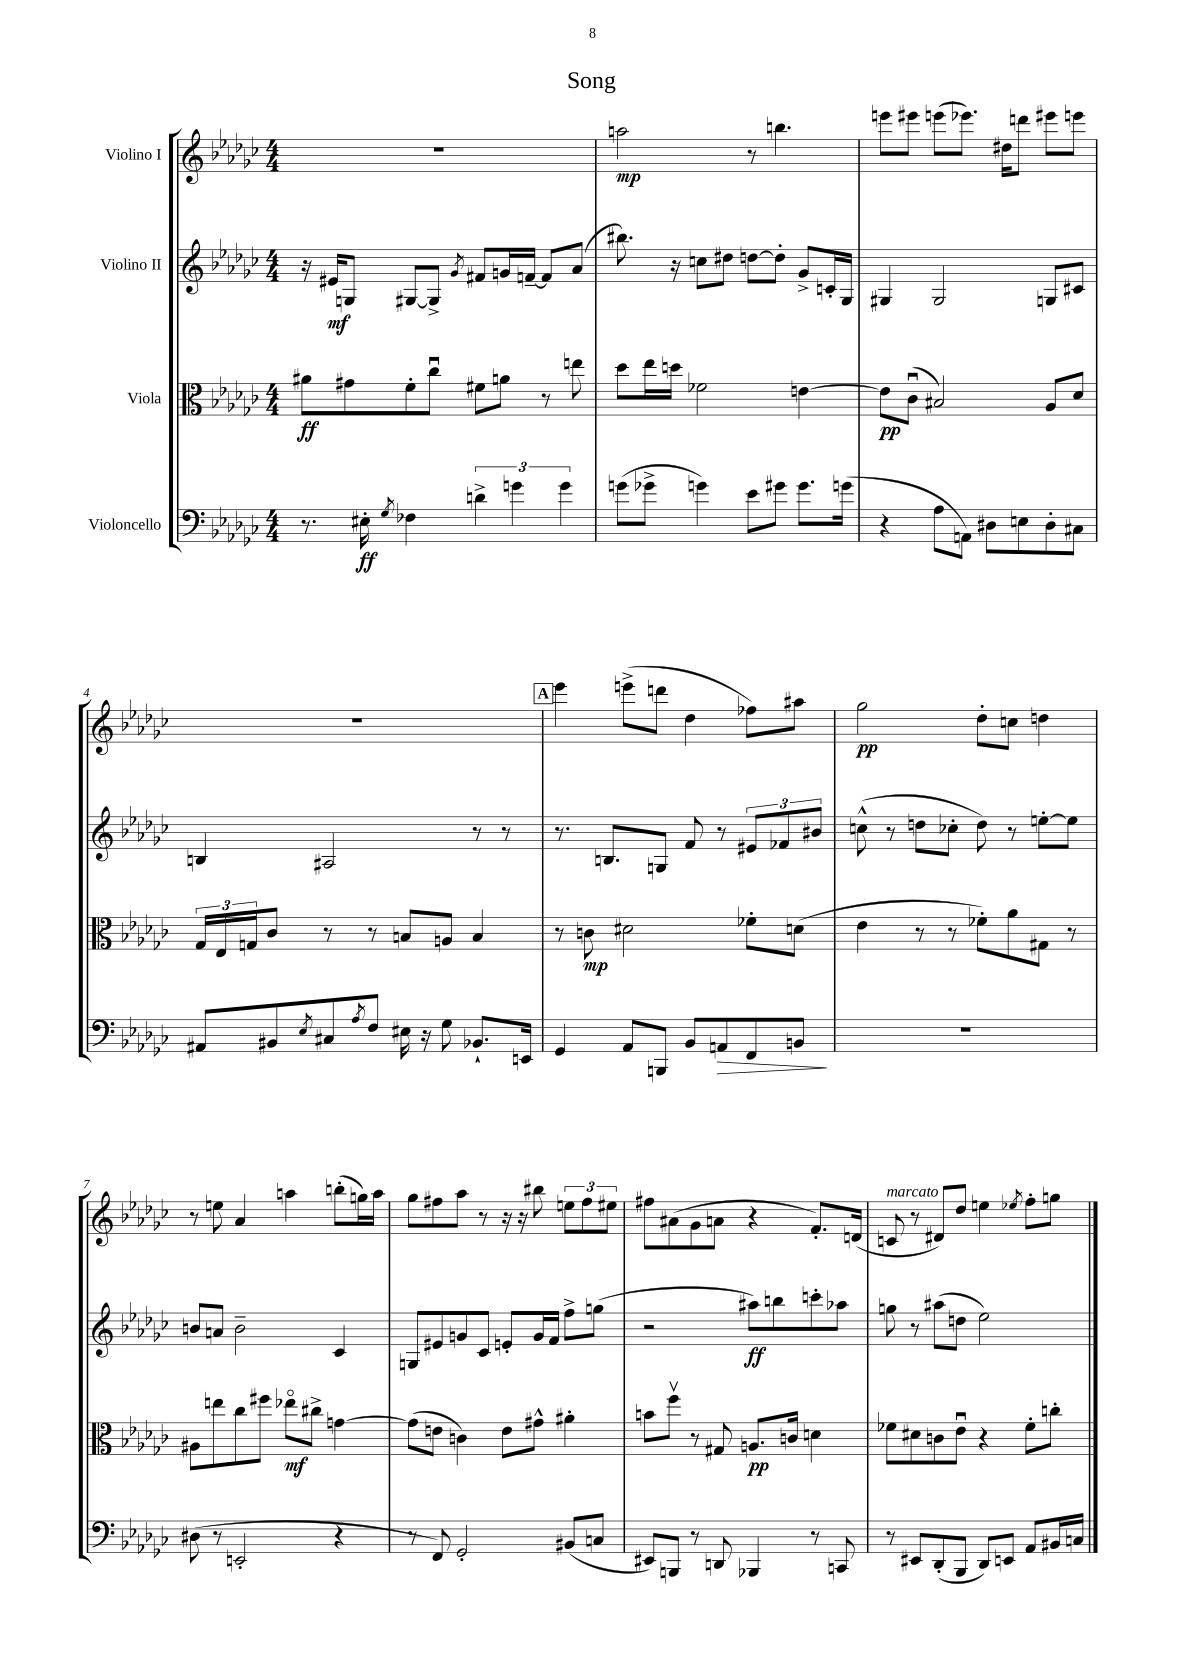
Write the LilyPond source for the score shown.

\header { title = "Song" }
<<
\new StaffGroup <<
\new Staff = "s0" \with { instrumentName = "Violino I" } {
    \clef treble \key ges \major \numericTimeSignature \time 4/4
    R1 |
    a''2\mp r8 b''4. |
    e'''8 eis'''8 e'''8( ees'''8.) dis''16 d'''8 eis'''8 e'''8 |
    R1 |
    \mark \markup { \box "A" } ees'''4 e'''8->( d'''8 des''4 fes''8) ais''8 |
    ges''2\pp des''8-. c''8 d''4 |
    r8 e''8 aes'4 a''4 b''8-.( g''16) a''16 |
    ges''8 fis''8 aes''8 r8 r16 r16 bis''8 \tuplet 3/2 { e''8 fis''8 eis''8 } |
    fis''8 ais'8( ges'8 a'8 r4 f'8.-.) d'16( |
    c'8^\markup { \italic "marcato" } r8 dis'8) des''8 e''4 \acciaccatura { ees''8 } f''8-. g''8 \bar "|." |
}
\new Staff = "s1" \with { instrumentName = "Violino II" } {
    \clef treble \key ges \major \numericTimeSignature \time 4/4
    r16 eis'16\mf g8 gis8~ gis8-> \acciaccatura { ges'8 } fis'8 g'16 f'16~-- f'8 aes'8( |
    bis''8.) r16 c''8 dis''8 d''8~ d''8-. ges'8-> c'16-. ges16 |
    gis4 gis2 g8 cis'8 |
    b4 ais2 r8 r8 |
    \mark \markup { \box "A" } r8. b8. g8 f'8 r8 \tuplet 3/2 { eis'8 fes'8 bis'8 } |
    c''8-^( r8 d''8 ces''8-. d''8) r8 e''8~-. e''8 |
    b'8 a'8 b'2-- ces'4 |
    g8 eis'8 g'8 ces'8 e'8-. g'16 f'16 f''8-> g''8( |
    r2 ais''8\ff) b''8 c'''8-. aes''8 |
    g''8 r8 ais''8( d''8 ees''2) \bar "|." |
}
\new Staff = "s2" \with { instrumentName = "Viola" } {
    \clef alto \key ges \major \numericTimeSignature \time 4/4
    ais'8\ff gis'8 f'8-. ces''8\downbow fis'8 a'8 r8 e''8 |
    des''8 ees''16 d''16 fes'2 e'4~ |
    e'8\pp ces'8\downbow( bis2) aes8 des'8 |
    \tuplet 3/2 { ges16 ees16 g16 } ces'8 r8 r8 b8 a8 b4 |
    \mark \markup { \box "A" } r8 c'8\mp dis'2 fes'8-. d'8( |
    ees'4 r8 r8 fes'8-.) aes'8 gis8 r8 |
    ais8 e''8 ces''8 fis''8 ees''8\flageolet\mf cis''8-> g'4~ |
    g'8( e'8 c'4) e'8 gis'8-^ ais'4-. |
    b'8 f''8\upbow r8 gis8 a8.\pp c'16 d'4 |
    fes'8 dis'8 c'8 ees'8\downbow r4 fes'8-. c''8-. \bar "|." |
}
\new Staff = "s3" \with { instrumentName = "Violoncello" } {
    \clef bass \key ges \major \numericTimeSignature \time 4/4
    r8. eis16-.\ff \acciaccatura { ges8 } fes4 \tuplet 3/2 { d'4-> g'4 g'4 } |
    g'8( ges'8-> g'4) ees'8 gis'8 gis'8. g'16( |
    r4 aes8 a,8) dis8 e8 dis8-. cis8 |
    ais,8 bis,8 \acciaccatura { ees8 } cis8 \acciaccatura { aes8 } f8 eis16 r16 ges8 bes,8.-! e,16 |
    \mark \markup { \box "A" } ges,4 aes,8 b,,8 bes,8 a,8\> f,8 b,8\! |
    r1 |
    dis8( r8 e,2-. r4 |
    r8 f,8) ges,2-. bis,8( c8 |
    eis,8) b,,8 r8 d,8 bes,,4 r8 c,8 |
    r8 eis,8 des,8-.( bes,,8 des,8) e,8 aes,8 bis,16 c16 \bar "|." |
}
>>
>>
